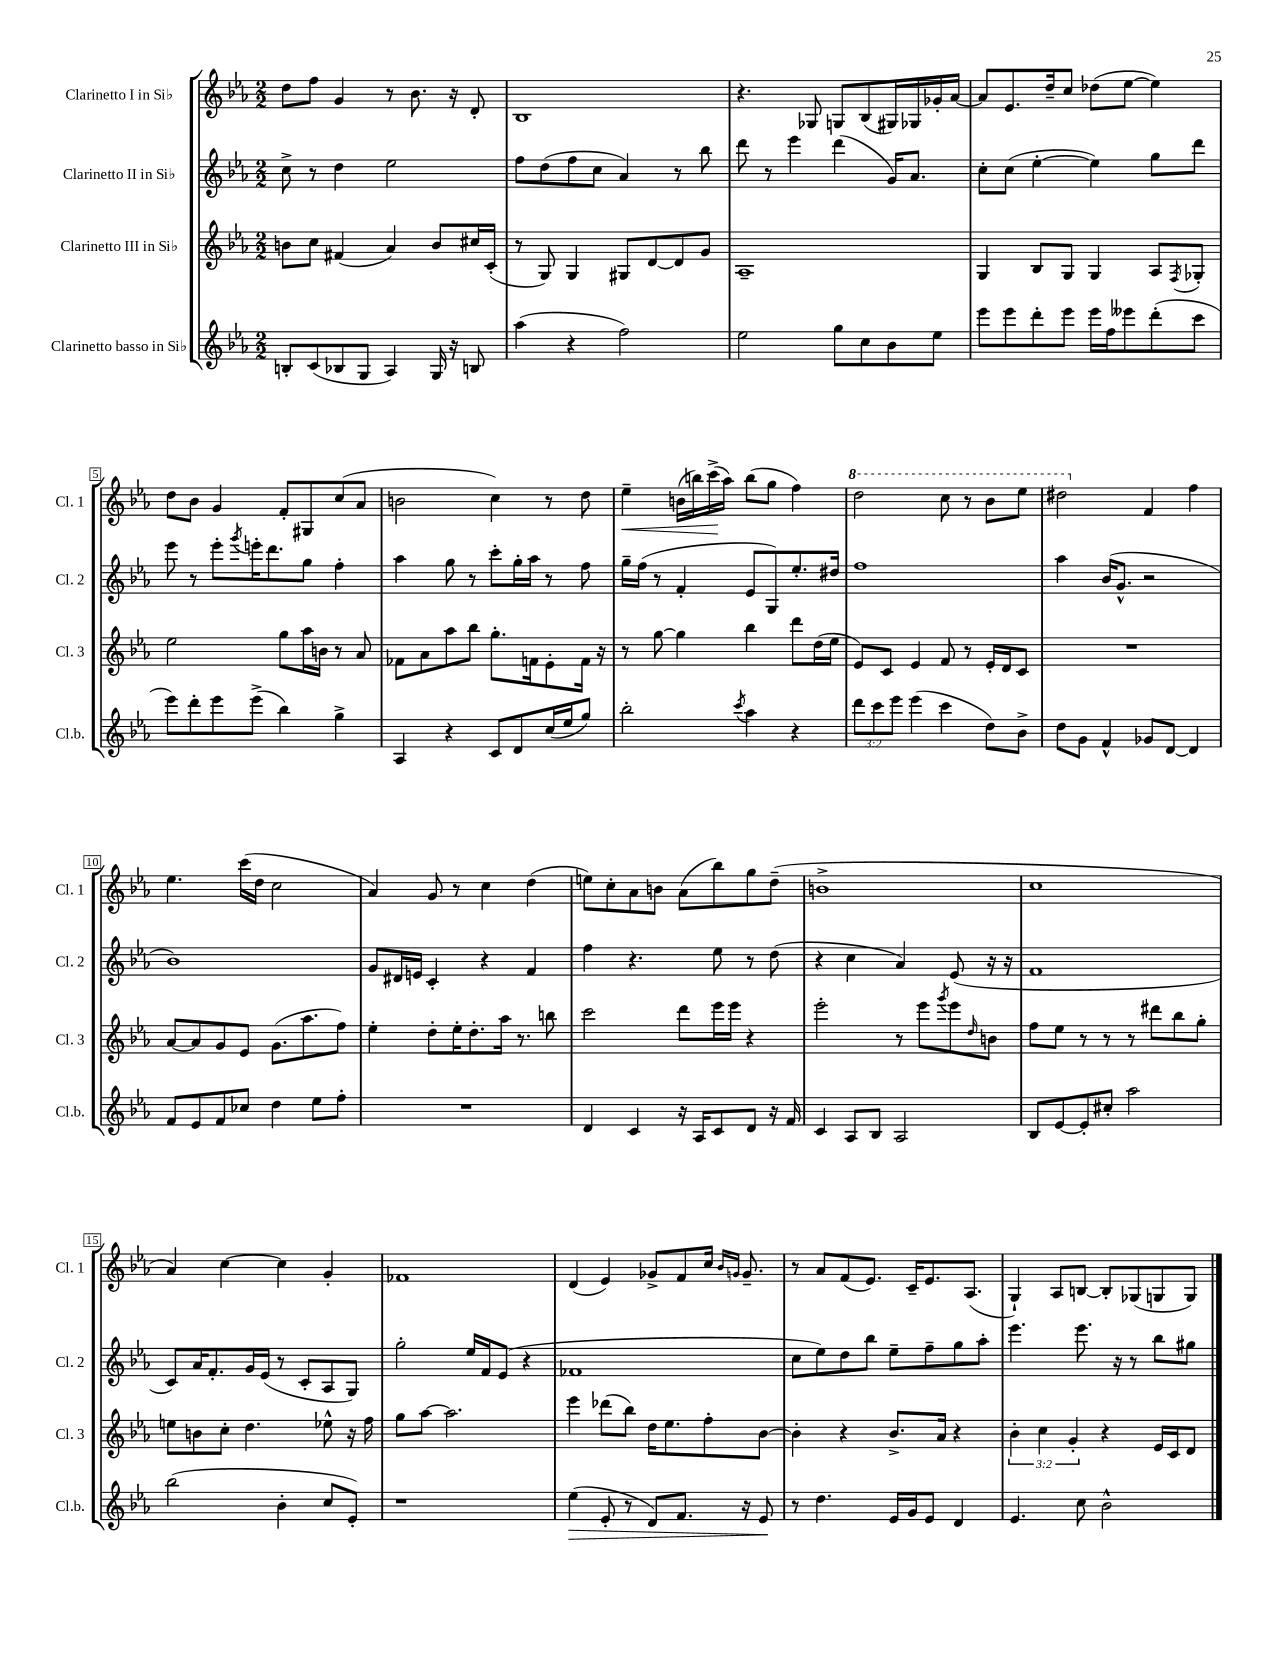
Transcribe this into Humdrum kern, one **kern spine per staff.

**kern	**kern	**kern	**kern
*staff4	*staff3	*staff2	*staff1
*clefG2	*clefG2	*clefG2	*clefG2
*k[b-e-a-]	*k[b-e-a-]	*k[b-e-a-]	*k[b-e-a-]
*M2/2	*M2/2	*M2/2	*M2/2
8B'/L	8b\L	8cc^\	8dd\L
(8c/	8cc\J	8r	8ff\J
8B-/	(4f#/	4dd\	4g/
8G/J	.	.	.
4A-/)	4a-/)	2ee-\	8r
.	.	.	8.b-\
16G/	8b/L	.	.
16r	.	.	16r
8B/	16cc#/L	.	8d'/
.	(16c'/JJ	.	.
=	=	=	=
(4aa-\	8r	8ff\L	1B-
.	8G/)	(8dd\	.
4r	4G/	8ff\	.
.	.	8cc\J	.
2ff\)	8G#/L	4a-/)	.
.	[8d/	.	.
.	8d/]	8r	.
.	8g/J	8bb-\	.
=	=	=	=
2ee-\	1A-~	8ddd\	4.r
.	.	8r	.
.	.	4eee-\	.
.	.	.	8G-/
8gg\L	.	(4ddd\	8G/L
8cc\	.	.	(8B-/
8b-\	.	16g/LK)	16G#/L)
.	.	8.a-/J	16G-/
8ee-\J	.	.	16g-'/
.	.	.	[16a-/JJ
=	=	=	=
8eee-\L	4G/	8cc'\L	8a-/]L
8eee-\	.	(8cc\J	8.e-/
8ddd'\	8B-/L	[4ee-'\	.
.	.	.	16dd~/k
8eee-\J	8G/J	.	8cc/J
16eee-\LL	4G/	4ee-\])	(8dd-\L
16ff\J	.	.	.
8eee--\	.	.	[8ee-\J
(8ddd'\	8A-/L	8gg\L	4ee-\])
.	8qF/	.	.
8ccc\J	8G-'/J	8ddd\J	.
=	=	=	=
8eee-\L)	2ee-\	8eee-\	8dd\L
8ddd'\	.	8r	8b-\J
8eee-\	.	8eee-'\L	4g/
.	.	8qggg/	.
(8eee-^\J	.	16eee'\K	.
.	.	8.ddd\	.
4bb-\)	8gg\L	.	8f'/L
.	16aa-\L	8gg\J	8G#/
.	16b\JJ	.	.
4gg^\	8r	4ff'\	(8cc/
.	8a-/	.	8a-/J
=	=	=	=
4A-/	8f-\L	4aa-\	2b\
.	8a-\	.	.
4r	8aa-\	8gg\	.
.	8bb-\J	8r	.
8c/L	8.gg'\L	8ccc'\L	4cc\)
8d/	.	16gg'\L	.
.	16f\k	16aa-\JJ	.
(16cc/L	8e-'\	8r	8r
16ee-/J	.	.	.
8gg/J)	16f\Jk	8ff\	8dd\
.	16r	.	.
=	=	=	=
2bb-'\	8r	16gg~\LL	4ee-~\
.	.	(16ff\JJ	.
.	[8gg\	8r	.
.	4gg\]	4f'/	(16b\LL
.	.	.	16bb\)
.	.	.	(16ccc^\
.	.	.	16aa-\JJ)
8qccc/	.	.	.
4aa-\	4bb-\	8e-/L	(8bb\L
.	.	8G/)	8gg\J
4r	8ddd\L	8.ee-'/	4ff\)
.	(16dd\L	.	.
.	16ee-\JJ	16dd#/Jk	.
=	=	=	=
12ddd\L	8e-/L)	1ff	2ddd\
12ccc\	.	.	.
.	8c/J	.	.
12eee-\J	.	.	.
(4eee-\	4e-/	.	.
4ccc\	8f/	.	8ccc\
.	8r	.	8r
8dd\L)	16e-'/LL	.	8bb-\L
.	16d/J	.	.
8b-^\J	8c/J	.	8eee-\J
=	=	=	=
8dd\L	1r	4aa-\	2ddd#\
8g\J	.	.	.
4f^^/	.	(16b-/LK	.
.	.	8.g^^/J	.
8g-/L	.	2r	4f/
[8d/J	.	.	.
4d/]	.	.	4ff\
=	=	=	=
8f/L	[8a-/L	1b-)	4.ee-\
8e-/	8a-/]	.	.
8f/	8g/	.	.
8cc-/J	8e-/J	.	(16ccc\LL
.	.	.	16dd\JJ
4dd\	(8.g\L	.	2cc\
.	8.aa-\	.	.
8ee-\L	.	.	.
8ff'\J	8ff\J)	.	.
=	=	=	=
1r	4ee-'\	8g/L	4a-/)
.	.	16d#/L	.
.	.	16e/JJ	.
.	8dd'\L	4c'/	8g/
.	16ee-'\K	.	8r
.	8.dd'\	.	.
.	.	4r	4cc\
.	16aa-\Jk	.	.
.	8.r	.	.
.	.	4f/	(4dd\
.	8bb\	.	.
=	=	=	=
4d/	2ccc\	4ff\	8ee\L)
.	.	.	8cc'\
4c/	.	4.r	8a-\
.	.	.	8b\J
16r	8ddd\L	.	(8a-\L
16A-/LK	.	.	.
8c/	16eee-\L	8ee-\	8bb-\)
.	16eee-\JJ	.	.
8d/J	4r	8r	8gg\
16r	.	(8dd\	(8dd~\J
16f/	.	.	.
=	=	=	=
4c/	2eee-'\	4r	1b^
8A-/L	.	4cc\	.
8B-/J	.	.	.
2A-/	8r	4a-/)	.
.	8eee-\L	.	.
.	8qggg/	.	.
.	8eee-\	(8e-/	.
.	16qqdd/	.	.
.	8b\J	16r	.
.	.	16r	.
=	=	=	=
8B-/L	8ff\L	1f	1cc
[8e-/	8ee-\J	.	.
8e-'/]	8r	.	.
8cc#'/J	8r	.	.
2aa-\	8r	.	.
.	8ddd#\L	.	.
.	8bb-\	.	.
.	8gg'\J	.	.
=	=	=	=
(2bb-\	8ee\L	8c/L)	4a-/)
.	8b\	16a-/K	.
.	.	8.f'/	.
.	8cc'\J	.	[4cc\
.	4.dd\	16g/L	.
.	.	(16e-/JJ	.
4b-'\	.	8r	4cc\]
.	.	8c'/L	.
8cc/L	8ee-^^\	8A-/	4g'/
8e-'/J)	16r	8G/J)	.
.	16ff\	.	.
=	=	=	=
1r	8gg\L	2gg'\	1f-
.	[8aa-\J	.	.
.	2.aa-\]	.	.
.	.	16ee-/LL	.
.	.	16f/J	.
.	.	(8e-/J	.
.	.	4r	.
=	=	=	=
(4ee-\	4eee-\	1f-	(4d/
8e-'/	(8ddd-\L	.	4e-/)
8r	8bb-\J)	.	.
8d/L)	16dd\LK	.	8g-^/L
.	8.ee-\	.	.
8.f/J	.	.	8f/
.	8ff'\	.	16cc/Jk
.	.	.	16qqb-/LL
.	.	.	16qqg/JJ
16r	.	.	8.g~/
8e-/	[8b-\J	.	.
=	=	=	=
8r	4b-'\]	8cc\L	8r
4.dd\	.	8ee-\)	8a-/L
.	4r	8dd\	(8f/
.	.	8bb-\J	8.e-/J)
16e-/LL	8.b-^/L	8ee-~\L	.
16g/J	.	.	16c~/LK
8e-/J	.	8ff~\	8.e-/
.	16a-/Jk	.	.
4d/	4r	8gg\	.
.	.	.	(8.A-/J
.	.	8aa-'\J	.
=	=	=	=
4.e-/	6b-'\	4.eee-\	4G`/)
.	6cc\	.	.
.	.	.	8A-/L
.	6g'/	.	.
8cc\	.	8.eee-\	[8B/J
2b-^^\	4r	.	8B'/]L
.	.	16r	.
.	.	8r	(8G-/
.	16e-/LL	8bb-\L	8G/
.	16c/J	.	.
.	8d/J	8gg#\J	8G/J)
==	==	==	==
*-	*-	*-	*-
